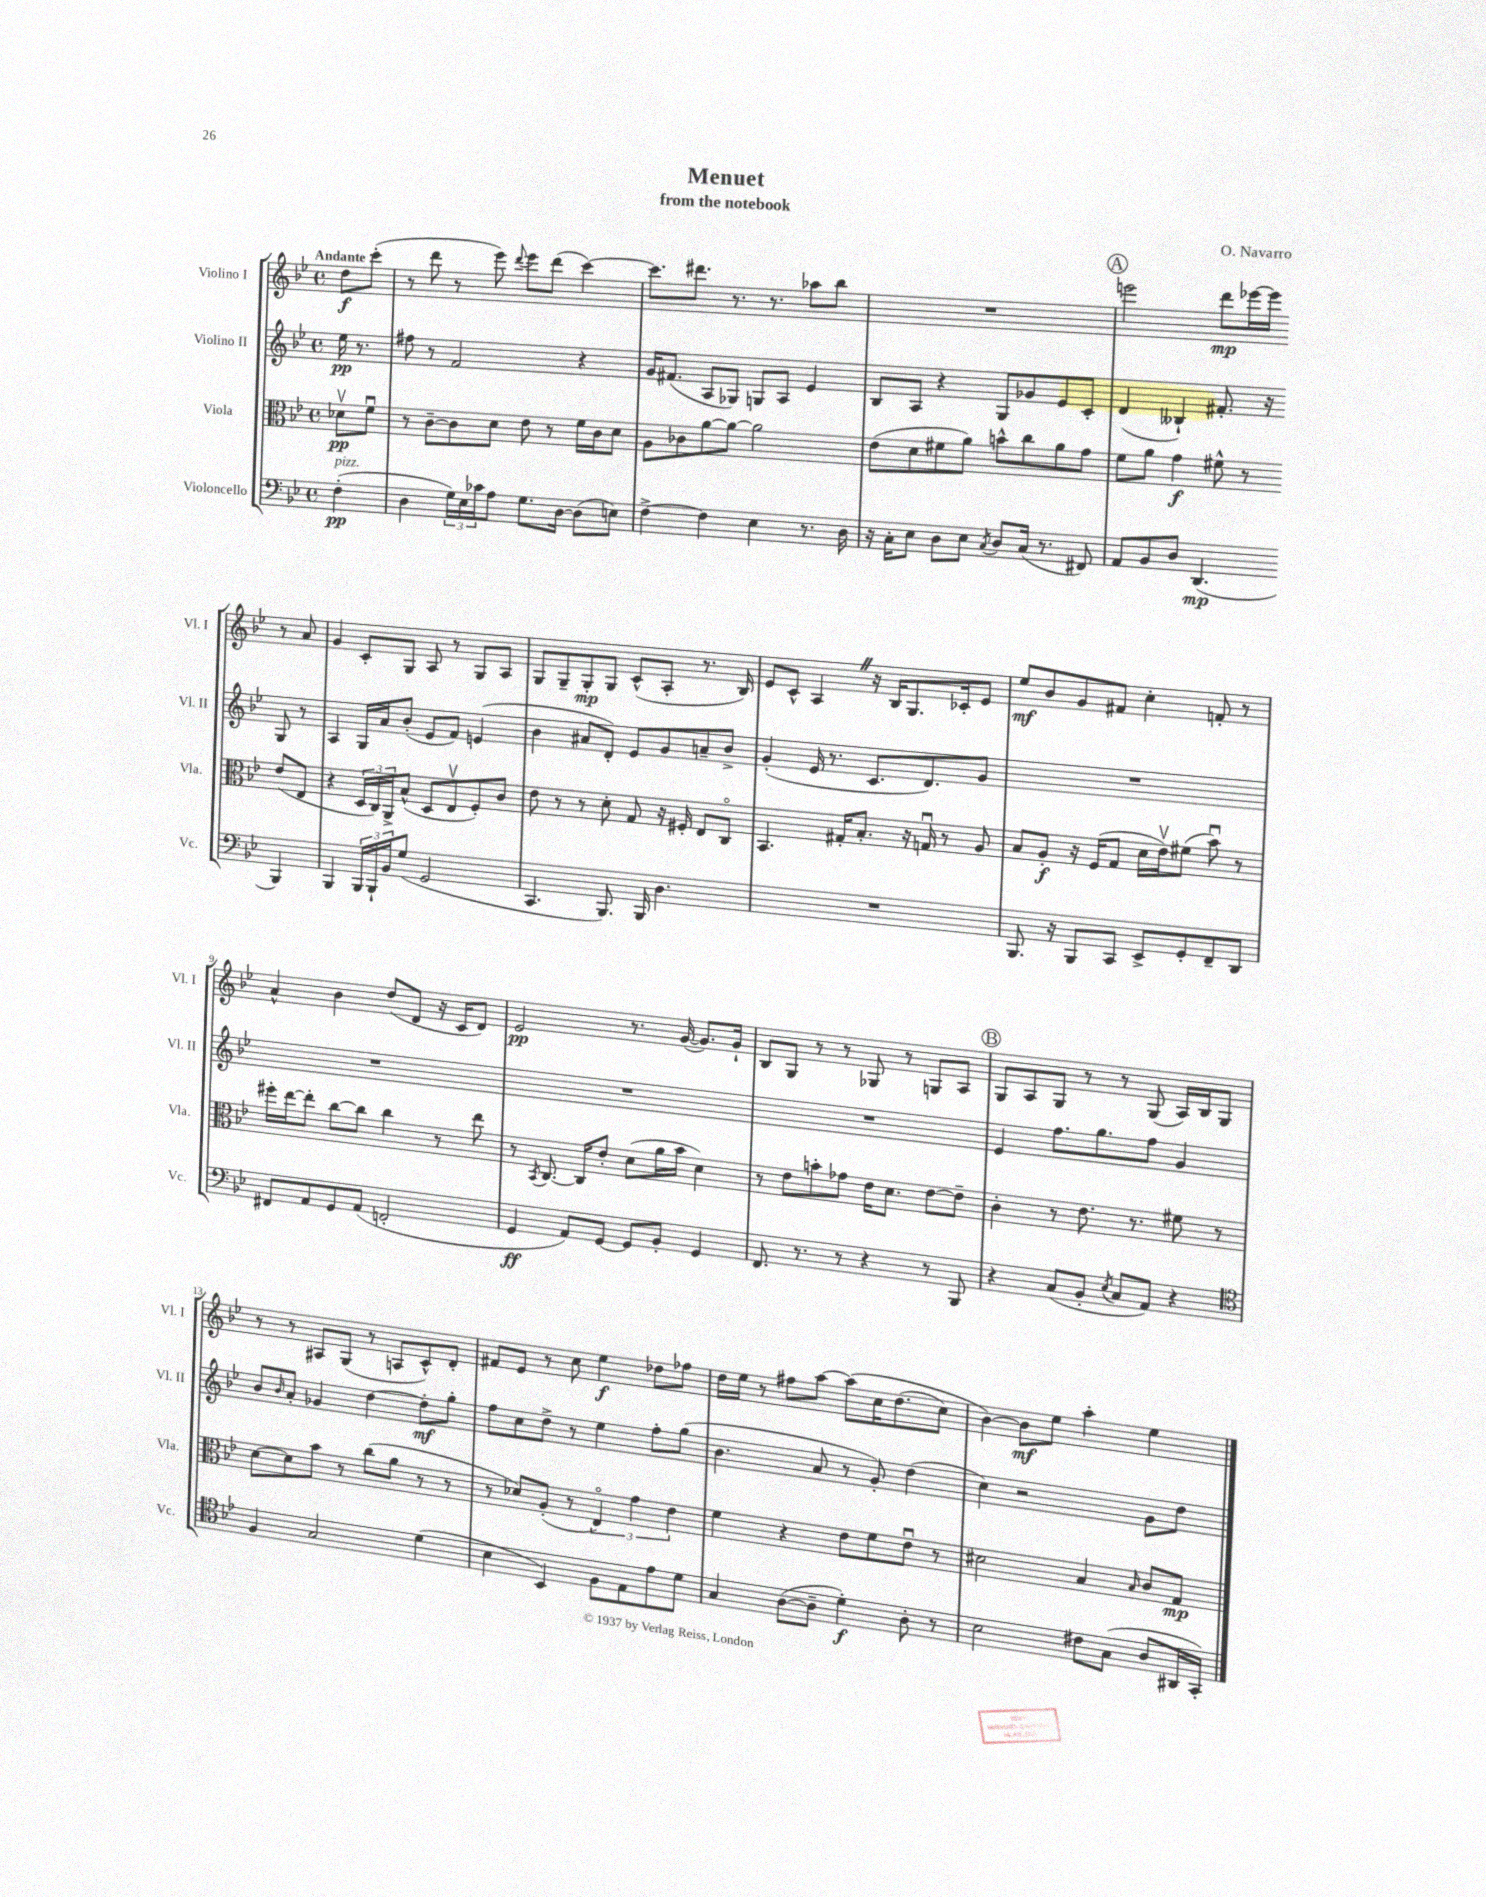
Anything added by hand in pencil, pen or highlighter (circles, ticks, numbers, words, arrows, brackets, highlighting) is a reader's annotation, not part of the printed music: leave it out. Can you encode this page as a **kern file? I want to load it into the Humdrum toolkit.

**kern	**kern	**kern	**kern
*staff4	*staff3	*staff2	*staff1
*clefF4	*clefC3	*clefG2	*clefG2
*k[b-e-]	*k[b-e-]	*k[b-e-]	*k[b-e-]
*M4/4	*M4/4	*M4/4	*M4/4
*met(c)	*met(c)	*met(c)	*met(c)
(4F'	8d-v	16ee-	8dd
.	.	8.r	.
.	8fu	.	(8ccc'
=	=	=	=
4D	8r	8ff#	8r
.	[8c~	8r	8ddd
24G)	8c]	2f	8r
24E-	.	.	.
24c-	.	.	.
8A	8d	.	8eee-)
.	.	.	8qqddd
8.G	8e-	.	8eee-
.	8r	.	(8ddd
[16D	.	.	.
(8D]	16f	4r	[4ccc)
.	16c	.	.
8E)	8d	.	.
=	=	=	=
[4F^	8A	16g	8.ccc]
.	.	(8.f#	.
.	8c-	.	.
.	.	.	8.ddd#
4F]	[8a	8A	.
.	8a_	8G-)	8.r
4E-	2a]	8G	.
.	.	.	8.r
.	.	8A	.
8.r	.	4e-	8aa-
.	.	.	8bb-
16D	.	.	.
=	=	=	=
16r	(8e-	8B-	1r
16C'	.	.	.
8E-	8d	8A	.
8D	8f#	4r	.
8E-	8a)	.	.
8qC	.	.	.
8D	8b^^	8G	.
(16C	8cc	8g-	.
8.r	.	.	.
.	8a	8e-	.
8FF#)	8g	8c'	.
=	=	=	=
8AA	8f	(4d	2eee
8BB-	8a	.	.
8D	4g	4B--`)	.
(4.DD	.	.	.
.	8f#^^	8.f#'	8ddd
.	8r	.	[16eee-
.	.	16r	16eee-]
4BBB-)	(8e-	8G	8r
.	8E-	8r	8a
=	=	=	=
4BBB-	4r	4A	4g
24BBB-	24D	16G	8c'
24BBB-`	24C)	.	.
.	.	16a	.
24BB-	24AA^	.	.
(8G	(8B-^^	(8b-'	8G
2GG	8D	8e-	8A
.	8E-v	8f)	8r
.	8F')	(4e	8G
.	8c	.	8A
=	=	=	=
4.CC	8e-	4b-	8G
.	8r	.	8G~
.	8r	8a#	8G'
8.BBB-)	8d'	8d')	8G
.	8G	8e-	(8c^^
16BBB-	.	.	.
4.D	16r	8g	8A'
.	16F#'	.	.
.	8E-	8a~	8.r
.	8Co	8b-^	.
.	.	.	16B-)
=	=	=	=
1r	4.BB-	(4g'	8e-
.	.	.	8c^^
.	.	16e-	4A
.	.	8.r	.
.	16G#'	.	.
.	8.B-'	.	.
.	.	8.c	16r
.	.	.	16B-
.	16r	.	8.G
.	16Gu	8.d)	.
.	8r	.	.
.	.	.	16c-'
.	8A	8g	8e-
=	=	=	=
8.BBB-	8B-	1r	8ee-
.	8A'	.	8b-
16r	.	.	.
8BBB-	16r	.	8g
.	(16F	.	.
8CC	8G	.	8f#
8EE-^	16d	.	4cc'
.	16e-v)	.	.
8GG'	(8f#	.	.
8FF~	8b-u)	.	8f'
8DD	8r	.	8r
=	=	=	=
8FF#	16ff#'	1r	4a^^
.	[16ee-	.	.
8AA	8ee-']	.	.
8GG	[8cc	.	4b-
(8AA	8cc]	.	.
2FF'	4cc	.	(8dd
.	.	.	8d
.	8r	.	16r
.	.	.	16c
.	8ee-	.	8d)
=	=	=	=
4GG	8r	1r	2e-
.	8qBB-	.	.
.	[8.C	.	.
8AA)	.	.	.
.	16C]	.	.
[8GG	8e-'	.	.
8GG]	(8d	.	8.r
8BB-'	16a	.	.
.	16b-	.	([16g
4GG	4d)	.	8.g])
.	.	.	16g`
=	=	=	=
8.FF	8r	1r	8B-
.	8e-	.	8G
8.r	.	.	.
.	8b'	.	8r
8r	8g-	.	8r
4r	16e-	.	8G-
.	8.d	.	.
.	.	.	8r
8r	[8e-	.	8G
8BBB-	8e-~]	.	8A
=	=	=	=
4r	4c'	4e-	8G
.	.	.	8A
(8C	8r	8.ff	8G
8BB-'	8.e-	.	8r
.	.	8.gg	.
8qE-	.	.	.
8C	.	.	8r
.	8.r	.	.
8AA)	.	8ff	(8G
4r	8f#	4g	16A)
.	.	.	16B-
.	8r	.	8G
=	=	=	=
*clefC4	*	*	*
4F	[8d	8b-	8r
.	.	16qqb-	.
.	8d]	8a'	8r
2G	8b-	4g-	8A#
.	8r	.	(8G
.	(8cc	[4dd	8r
.	8a	.	8A
(4d	8r	8dd']	8c^^)
.	8r	8gg'	8d'
=	=	=	=
4B-	8r	8ff	8f#
.	8d-)	8cc	8e-
4BB-)	(8A'	8dd^	8r
.	8r	8r	8cc
8F	6E-o)	4ee-	4ee-
8E-	.	.	.
.	6g	.	.
8e-	.	8ff'	8dd-
.	6e-	.	.
8d	.	(8gg	8ff-
=	=	=	=
4G	4f	4.b-	16dd
.	.	.	16ee-
.	.	.	8r
([8A	4r	.	8ff#
8A~]	.	8a	[8aa
4d')	8e-	8r	&(8aa]
.	8f	8g')	16cc
.	.	.	(8.dd
8A'	8e-u	(4dd	.
8r	8r	.	8cc)
=	=	=	=
2B-	2d#	4cc)	[4b-&)
.	.	2r	8b-]
.	.	.	8ee-
8c#	4B-	.	4aa'
(8G	.	.	.
.	16qqB-	.	.
8A	8c	8g	4ee-
16AA#	8G	8dd	.
16GG')	.	.	.
==	==	==	==
*-	*-	*-	*-
